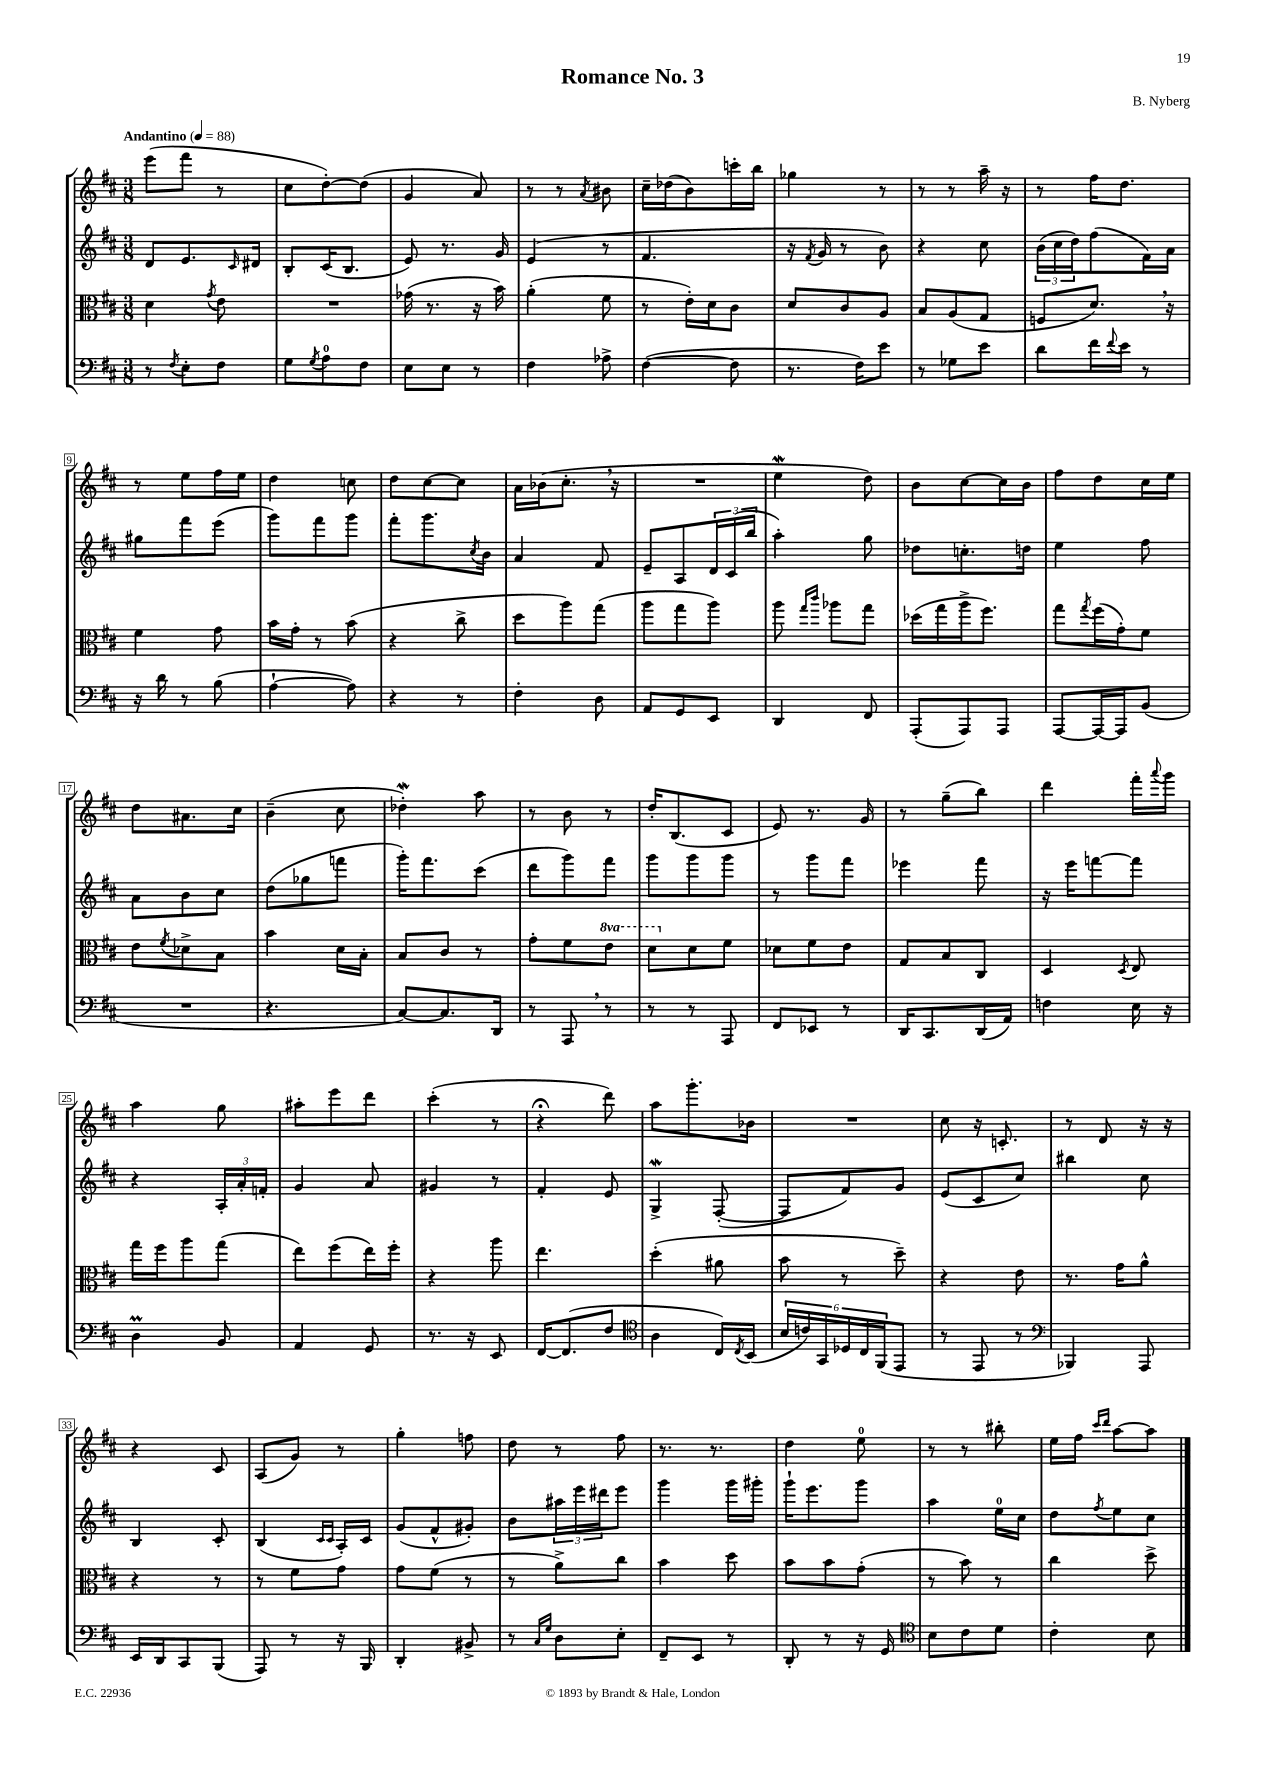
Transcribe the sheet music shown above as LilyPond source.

\header { title = "Romance No. 3" composer = "B. Nyberg" }
<<
\new StaffGroup <<
\new Staff = "s0" {
    \clef treble \key d \major \numericTimeSignature \time 3/8 \tempo "Andantino" 4 = 88
    e'''8( fis'''8 r8 |
    cis''8 d''8~-.) d''8( |
    g'4 a'8) |
    r8 r8 \acciaccatura { a'8 } bis'8 |
    cis''16-- des''16( b'8) c'''16-. b''16 |
    ges''4 r8 |
    r8 r8 a''16-- r16 |
    r8 fis''16 d''8. |
    r8 e''8 fis''16 e''16 |
    d''4 c''8 |
    d''8 cis''8~ cis''8 |
    a'16 bes'16( cis''8.-. \breathe r16 |
    R4. |
    e''4\mordent d''8) |
    b'8 cis''8~ cis''16 b'16 |
    fis''8 d''8 cis''16 e''16 |
    d''8 ais'8. cis''16 |
    b'4--( cis''8 |
    des''4-.\mordent) a''8 |
    r8 b'8 r8 |
    d''16-. b8.( cis'8 |
    e'8) r8. g'16 |
    r8 g''8--( b''8) |
    d'''4 fis'''16-. \appoggiatura { a'''8 } g'''16 |
    a''4 g''8 |
    ais''8-. e'''8 d'''8 |
    cis'''4-.( r8 |
    r4\fermata d'''8) |
    a''8 g'''8.-. bes'16 |
    R4. |
    cis''8 r16 c'8.-. |
    r8 d'8 r16 r16 |
    r4 cis'8 |
    a8( g'8) r8 |
    g''4-. f''8 |
    d''8 r8 fis''8 |
    r8. r8. |
    d''4 e''8-0 |
    r8 r8 bis''8-. |
    e''16 fis''16 \grace { cis'''16 d'''16 } a''8~ a''8 \bar "|." |
}
\new Staff = "s1" {
    \clef treble \key d \major \numericTimeSignature \time 3/8
    d'8 e'8. \grace { cis'16 } dis'16 |
    b8-. cis'16( b8. |
    e'8) r8. g'16 |
    e'4( r8 |
    fis'4. |
    r16 \acciaccatura { fis'8 } g'16 r8 b'8) |
    r4 cis''8 |
    \tuplet 3/2 { b'16( cis''16 d''16) } fis''8( fis'16) a'16 |
    gis''8 fis'''8 e'''8( |
    g'''8) fis'''8 g'''8 |
    fis'''8-. g'''8. \acciaccatura { cis''8 } b'16 |
    a'4 fis'8 |
    e'8-- a8 \tuplet 3/2 { d'16 cis'16( b''16 } |
    a''4-.) g''8 |
    des''8 c''8.-. d''16 |
    e''4 fis''8 |
    a'8 b'8 cis''8 |
    d''8( ges''8 f'''8 |
    g'''16-.) fis'''8. cis'''8( |
    d'''8 g'''8) fis'''8 |
    g'''8 g'''8 g'''8 |
    r8 g'''8 fis'''8 |
    ees'''4 fis'''8 |
    r16 e'''16 f'''8~ f'''8 |
    r4 \tuplet 3/2 { a16-. a'16-. f'16-. } |
    g'4 a'8 |
    gis'4 r8 |
    fis'4-. e'8 |
    g4->\mordent fis8~-.( |
    fis8 fis'8) g'8 |
    e'8( cis'8 cis''8) |
    bis''4 cis''8 |
    b4 cis'8-. |
    b4( \grace { cis'16 cis'16 } a16-.) cis'16 |
    g'8( fis'8-^ gis'8-.) |
    b'8 \tuplet 3/2 { ais''16 e'''16 dis'''16 } e'''8 |
    g'''4 g'''16 gis'''16-. |
    g'''16-! e'''8. g'''8 |
    a''4 e''16-0 cis''16 |
    d''8 \acciaccatura { fis''8 } e''8 cis''8 \bar "|." |
}
\new Staff = "s2" {
    \clef alto \key d \major \numericTimeSignature \time 3/8 \set Staff.ottavationMarkups = #ottavation-simple-ordinals
    d'4 \acciaccatura { g'8 } e'8 |
    R4. |
    ges'16( r8. r16 b'16) |
    a'4-.( fis'8 |
    r8 e'16-.) d'16 cis'8 |
    d'8 cis'8 a8 |
    b8 a8( g8 |
    f8 d'8.) \breathe r16 |
    fis'4 g'8 |
    b'16 g'16-. r8 b'8( |
    r4 cis''8-> |
    d''8 a''8) g''8( |
    a''8 g''8 a''8) |
    a''8 \grace { g''16 cis'''16 } aes''8 g''8 |
    des''16( g''16 a''16-> fis''8.) |
    g''8 \acciaccatura { g''8 } fis''16( g'16-.) fis'8 |
    e'8 \acciaccatura { fis'8 } des'8-> b8 |
    b'4 d'16 b16-. |
    b8 cis'8 r8 |
    g'8-. fis'8 \ottava #1 e''8 |
    d''8 \ottava #0 d'8 fis'8 |
    des'8 fis'8 e'8 |
    g8 b8 cis8 |
    d4 \acciaccatura { d8 } e8 |
    g''16 fis''16 a''8 g''8( |
    e''8) fis''8( e''16) fis''16-. |
    r4 a''8 |
    e''4. |
    d''4-.( ais'8 |
    b'8 r8 d''8--) |
    r4 e'8 |
    r8. g'16 a'8-^ |
    r4 r8 |
    r8 fis'8 g'8 |
    g'8 fis'8( r8 |
    r8 a'8->) cis''8 |
    b'4 d''8 |
    b'8 b'8 g'8-.( |
    r8 b'8) r8 |
    cis''4 d''8-> \bar "|." |
}
\new Staff = "s3" {
    \clef bass \key d \major \numericTimeSignature \time 3/8
    r8 \acciaccatura { fis8 } e8-. fis8 |
    g8 \acciaccatura { g8 } a8-0 fis8 |
    e8 e8 r8 |
    fis4 aes8-> |
    fis4~( fis8 |
    r8. fis16) e'8 |
    r8 ges8 e'8 |
    d'8 fis'16 \appoggiatura { fis'8 } e'16 r8 |
    r16 d'16 r8 b8( |
    a4~-! a8) |
    r4 r8 |
    fis4-. d8 |
    a,8 g,8 e,8 |
    d,4 fis,8 |
    a,,8-.( a,,8) a,,8 |
    a,,8~ a,,16~ a,,16 b,8( |
    R4. |
    r4. |
    cis8~) cis8. d,16 |
    r8 a,,8 \breathe r8 |
    r8 r8 a,,8 |
    fis,8 ees,8 r8 |
    d,16 cis,8. d,16( a,16) |
    f4 e16 r16 |
    d4\prall b,8 |
    a,4 g,8 |
    r8. r16 e,8 |
    fis,16~ fis,8.( fis8 |
    \clef tenor a4 cis16) \acciaccatura { cis8 } b,16( |
    \tuplet 6/4 { b16 c'16) g,16 des16 cis16 fis,16( } e,8 |
    r8 e,8 r8 |
    \clef bass bes,,4) a,,8 |
    e,16 d,16 cis,8 b,,8( |
    a,,8) r8 r16 b,,16 |
    d,4-. bis,8-> |
    r8 \grace { cis16 g16 } d8 e8-. |
    fis,8-- e,8 r8 |
    d,8-. r8 r16 g,16 |
    \clef tenor b8 cis'8 d'8 |
    cis'4-. b8 \bar "|." |
}
>>
>>
\layout { \context { \Score \override BarNumber.stencil = #(make-stencil-boxer 0.1 0.3 ly:text-interface::print) } }
